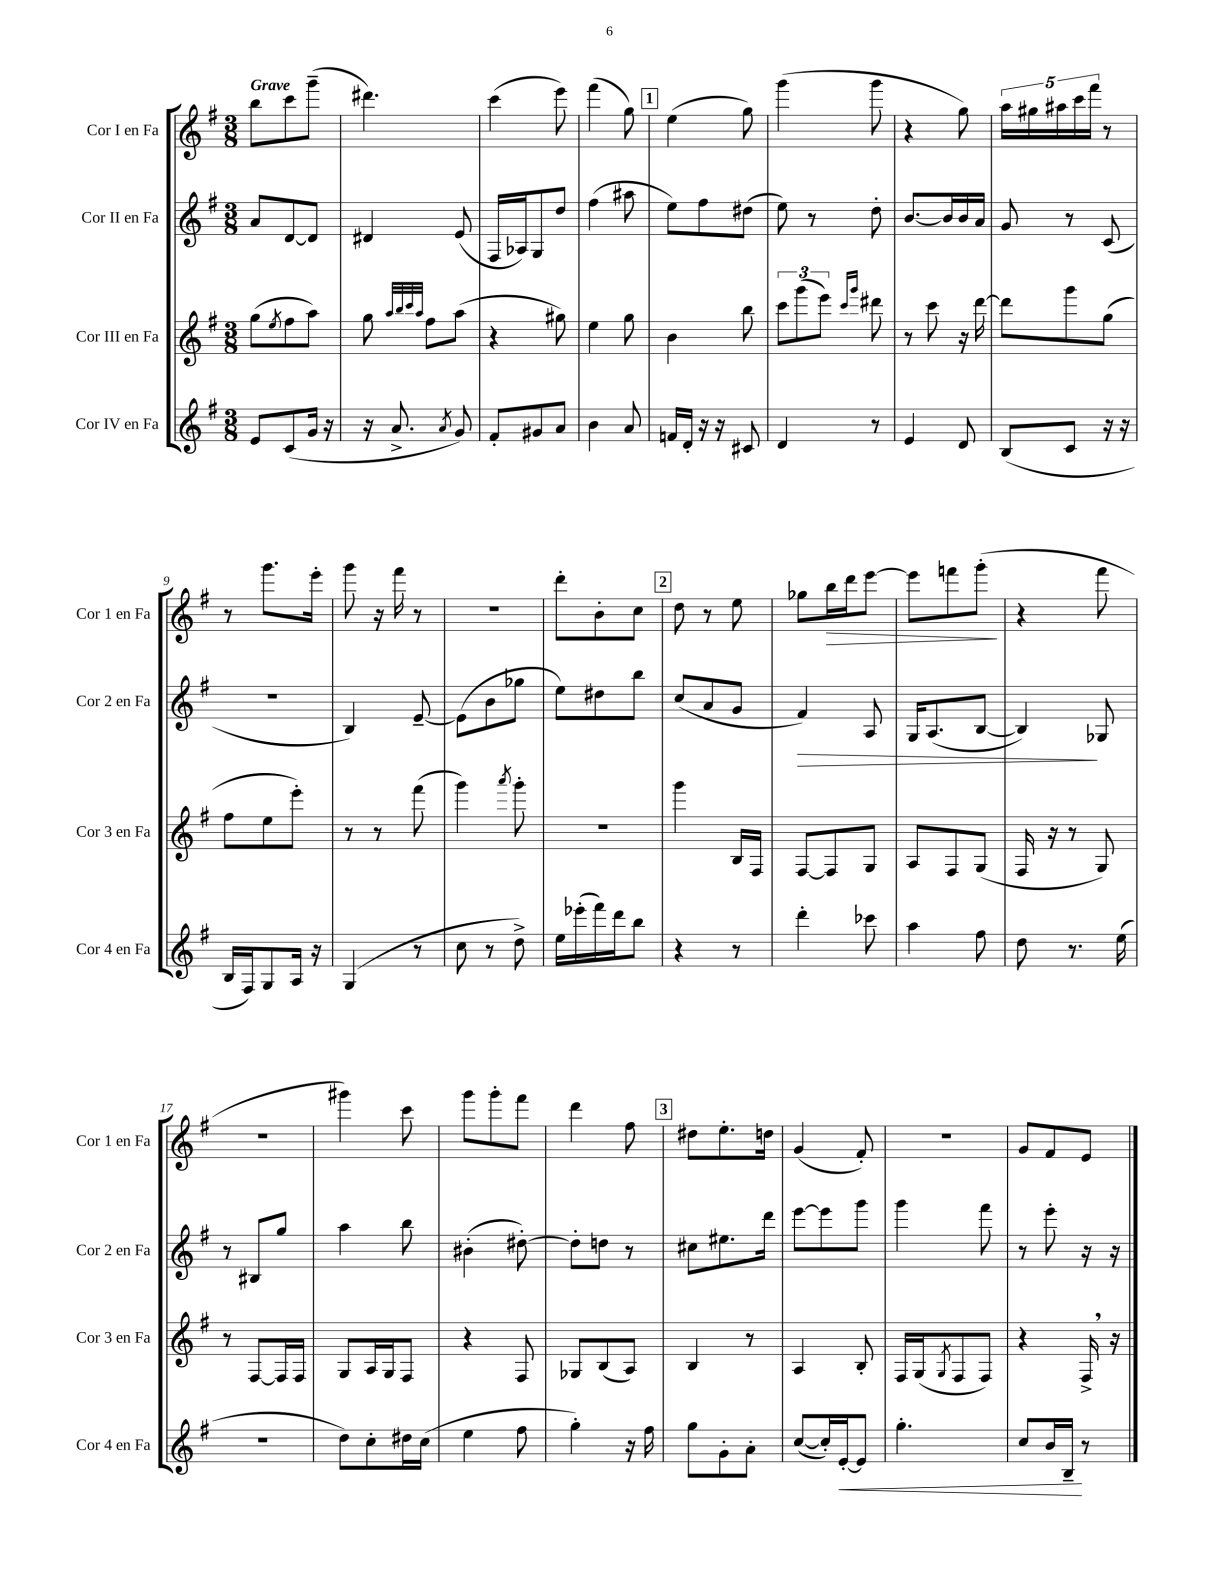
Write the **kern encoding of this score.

**kern	**kern	**kern	**kern
*staff4	*staff3	*staff2	*staff1
*clefG2	*clefG2	*clefG2	*clefG2
*k[f#]	*k[f#]	*k[f#]	*k[f#]
*M3/8	*M3/8	*M3/8	*M3/8
8e/L	(8gg\L	8a/L	8bb\L
.	8qee/	.	.
(8c/	8ff#\	[8d/	8ccc\
16g/Jk	8aa\J)	8d/]J	(8ggg~\J
16r	.	.	.
=	=	=	=
16r	8gg\	4d#/	4.ddd#\)
8.a^/	.	.	.
.	32qqaa/LLL	.	.
.	32qqbb/	.	.
.	32qqccc/	.	.
.	32qqaa/JJJ	.	.
.	8ff#\L	.	.
8qa/	.	.	.
8g/)	(8aa\J	(8e/	.
=	=	=	=
8f#'/L	4r	16F#/LL	(4ccc\
.	.	16A-/J)	.
8g#/	.	8G/	.
8a/J	8gg#\)	8dd/J	8eee\)
=	=	=	=
4b\	4ee\	(4ff#\	(4fff#\
8a/	8gg\	8aa#\	8gg\)
=	=	=	=
16f/LL	4b\	8ee\L)	(4ee\
16d'/JJ	.	.	.
16r	.	8ff#\	.
16r	.	.	.
8c#/	8bb\	(8dd#\J	8gg\)
=	=	=	=
4d/	12ccc\L	8ee\)	(4ggg\
.	(12ggg\	.	.
.	.	8r	.
.	12eee\J)	.	.
.	16qqccc/LL	.	.
.	16qqggg/JJ	.	.
8r	8ddd#\	8dd'\	8ggg\
=	=	=	=
4e/	8r	[8.b/L	4r
.	8ccc\	.	.
.	.	16b/]L	.
8d/	16r	16b/	8gg\)
.	[16ddd\	16a/JJ	.
=	=	=	=
(8B/L	8ddd\]L	8g/	20aa\LL
.	.	.	20gg#\
.	.	.	20aa#\
8c/J	8ggg\	8r	.
.	.	.	20ccc\
.	.	.	20fff#\JJ
16r	(8gg\J	(8c/	8r
16r	.	.	.
=	=	=	=
16B/LL	8ff#\L	4.r	8r
16F#/J)	.	.	.
8G/	8ee\	.	8.ggg\L
16A/Jk	8eee'\J)	.	.
16r	.	.	16eee'\Jk
=	=	=	=
(4G/	8r	4B/)	8ggg\
.	8r	.	16r
.	.	.	16fff#\
8r	(8fff#\	[8e~/	8r
=	=	=	=
8cc\	4ggg\)	(8e\]L	4.r
8r	.	8b\	.
.	8qaaa/	.	.
8dd^\)	8ggg'\	8gg-\J	.
=	=	=	=
16ee\LL	4.r	8ee\L)	8ddd'\L
(16eee-'\	.	.	.
16fff#\)	.	8dd#\	8b'\
16ddd\J	.	.	.
8bb\J	.	8bb\J	8cc\J
=	=	=	=
4r	4ggg\	(8cc/L	8dd\
.	.	8a/	8r
8r	16B/LL	8g/J	8ee\
.	16F#/JJ	.	.
=	=	=	=
4ddd'\	[8F#/L	4f#/)	8gg-\L
.	8F#/]	.	16bb\L
.	.	.	16ddd\J
8ccc-\	8G/J	8A/	[8eee\J
=	=	=	=
4aa\	8A/L	16G/LK	8eee\]L
.	.	(8.A/	.
.	8F#/	.	8fff\
8ff#\	(8G/J	[8B/J	(8ggg'\J
=	=	=	=
8dd\	16F#/	4B/])	4r
.	16r	.	.
8.r	8r	.	.
.	8G/)	8G-/	8fff#\
(16ee\	.	.	.
=	=	=	=
4.r	8r	8r	4.r
.	[8F#/L	8B#/L	.
.	16F#/]L	8gg/J	.
.	16F#/JJ	.	.
=	=	=	=
8dd\L)	8G/L	4aa\	4ggg#\)
8cc'\	16A/L	.	.
.	16G/J	.	.
16dd#\L	8F#/J	8bb\	8ccc\
(16cc\JJ	.	.	.
=	=	=	=
4ee\	4r	(4b#'\	8ggg\L
.	.	.	8ggg'\
8ff#\	8F#/	[8dd#'\)	8fff#\J
=	=	=	=
4gg'\)	8G-/L	8dd#'\]L	4ddd\
.	(8B/	8dd\J	.
16r	8A/J)	8r	8ff#\
16ff#\	.	.	.
=	=	=	=
8gg\L	4B/	8cc#\L	8dd#\L
8g'\	.	8.ee#\	8.ee'\
8a'\J	8r	.	.
.	.	16ddd\Jk	16dd\Jk
=	=	=	=
([8cc/L	4A/	[8eee\L	(4g/
16cc'/]L)	.	8eee\]	.
[16e'/J	.	.	.
8e/]J	8B'/	8ggg\J	8f#'/)
=	=	=	=
4.gg'\	16F#/LL	4ggg\	4.r
.	(16G/J	.	.
.	8qG/	.	.
.	8F#/	.	.
.	8F#/J)	8fff#\	.
=	=	=	=
8cc/L	4r	8r	8g/L
16b/L	.	8eee'\	8f#/
16B~/JJ	.	.	.
8r	16F#^/	16r	8e/J
.	16r	16r	.
==	==	==	==
*-	*-	*-	*-
